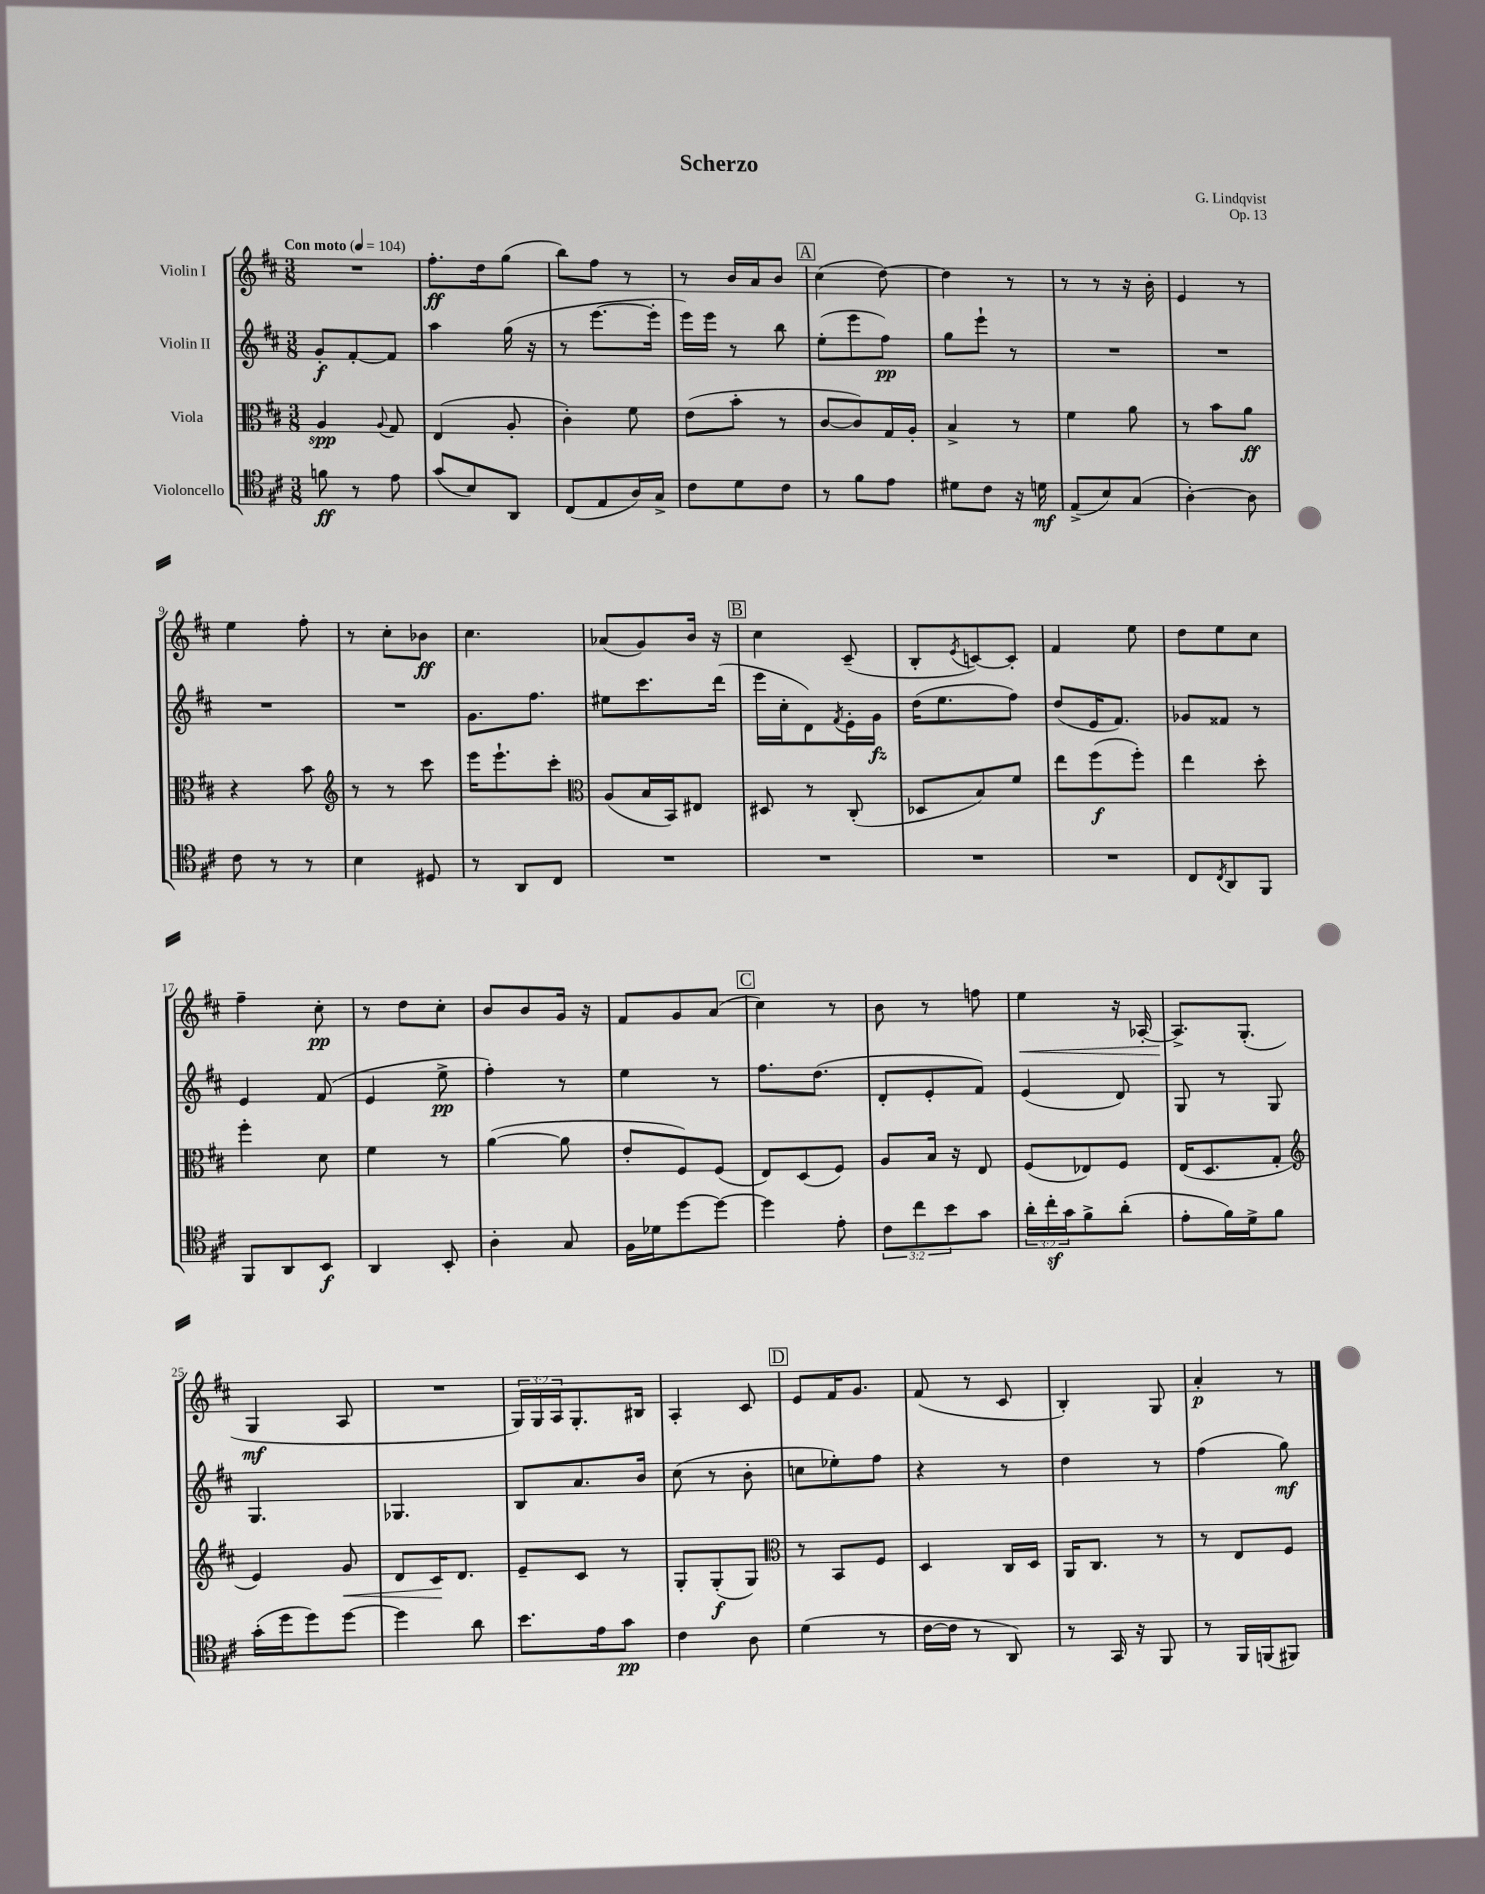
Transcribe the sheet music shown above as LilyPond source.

\header { title = "Scherzo" composer = "G. Lindqvist" opus = "Op. 13" }
<<
\new StaffGroup <<
\new Staff = "s0" \with { instrumentName = "Violin I" } {
    \clef treble \key d \major \numericTimeSignature \time 3/8 \override Staff.TupletNumber.text = #tuplet-number::calc-fraction-text \tempo "Con moto" 4 = 104
    R4. |
    fis''8.-.\ff d''16 g''8( |
    b''8) fis''8 r8 |
    r8 b'16 a'16 b'8 |
    \mark \markup { \box "A" } cis''4( d''8~) |
    d''4 r8 |
    r8 r8 r16 b'16-. |
    e'4 r8 |
    e''4 fis''8-. |
    r8 cis''8-. bes'8\ff |
    cis''4. |
    aes'8( g'8) b'16 r16 |
    \mark \markup { \box "B" } cis''4 cis'8--( |
    b8-. \acciaccatura { e'8 } c'8~) c'8-. |
    fis'4 e''8 |
    d''8 e''8 cis''8 |
    fis''4-- cis''8-.\pp |
    r8 d''8 cis''8-. |
    b'8 b'8 g'16 r16 |
    fis'8 g'8 a'8( |
    \mark \markup { \box "C" } cis''4) r8 |
    b'8 r8 f''8 |
    e''4\< r16 aes16~-. |
    aes8.->\! g8.-.( |
    g4\mf a8 |
    R4. |
    \tuplet 3/2 { g16) g16 a16 } g8.-. bis16 |
    a4-. cis'8 |
    \mark \markup { \box "D" } e'8 fis'16 g'8. |
    fis'8( r8 cis'8 |
    b4-.) g8 |
    a'4-.\p r8 \bar "|." |
}
\new Staff = "s1" \with { instrumentName = "Violin II" } {
    \clef treble \key d \major \numericTimeSignature \time 3/8
    g'8-.\f fis'8~-. fis'8 |
    a''4 g''16( r16 |
    r8 e'''8.~ e'''16-. |
    e'''16) e'''16 r8 b''8 |
    \mark \markup { \box "A" } e''8-.( e'''8 fis''8\pp) |
    g''8 e'''8-! r8 |
    R4. |
    R4. |
    R4. |
    R4. |
    g'8. fis''8. |
    eis''8 cis'''8. d'''16( |
    \mark \markup { \box "B" } e'''16 cis''16-. d'8) \acciaccatura { fis'8 } e'16-. g'16\fz |
    d''16( e''8. fis''8) |
    d''8( e'16 fis'8.) |
    ges'8 fisis'8 r8 |
    e'4 fis'8( |
    e'4 e''8->\pp |
    fis''4-.) r8 |
    e''4 r8 |
    \mark \markup { \box "C" } fis''8. d''8.( |
    d'8-. e'8-. fis'8) |
    e'4( d'8) |
    g8 r8 g8 |
    g4. |
    ges4. |
    b8 a'8. b'16 |
    cis''8( r8 b'8-. |
    \mark \markup { \box "D" } c''8 ees''8-.) fis''8 |
    r4 r8 |
    d''4 r8 |
    fis''4( g''8\mf) \bar "|." |
}
\new Staff = "s2" \with { instrumentName = "Viola" } {
    \clef alto \key d \major \numericTimeSignature \time 3/8
    a4\spp \appoggiatura { a8 } g8 |
    e4( a8-. |
    cis'4-.) fis'8 |
    e'8( b'8-. r8 |
    \mark \markup { \box "A" } cis'8~ cis'8) g16 a16-. |
    b4-> r8 |
    fis'4 a'8 |
    r8 b'8 a'8\ff |
    r4 b'8 |
    \clef treble r8 r8 cis'''8 |
    e'''16 e'''8.-! cis'''8-. |
    \clef alto a8( b16 b,16) eis8 |
    \mark \markup { \box "B" } dis8 r8 cis8-.( |
    des8 b8) fis'8 |
    e''8 fis''8\f( fis''8-.) |
    e''4 d''8-. |
    fis''4-. d'8 |
    fis'4 r8 |
    a'4~( a'8 |
    e'8-. fis8) fis8( |
    \mark \markup { \box "C" } e8) d8( fis8) |
    a8 b16 r16 e8 |
    fis8( ees8) fis8 |
    e16( d8. g8-. |
    \clef treble e'4) g'8\< |
    d'8 cis'16\! d'8. |
    e'8-- cis'8 r8 |
    g8-. g8-.\f( g8) |
    \mark \markup { \box "D" } \clef alto r8 b,8 fis8 |
    d4 cis16 d16 |
    a,16 cis8. r8 |
    r8 e8 fis8 \bar "|." |
}
\new Staff = "s3" \with { instrumentName = "Violoncello" } {
    \clef tenor \key d \major \numericTimeSignature \time 3/8 \override Staff.TupletNumber.text = #tuplet-number::calc-fraction-text
    f'8\ff r8 e'8 |
    g'8( b8) a,8 |
    cis8( e8 a16) g16-> |
    cis'8 d'8 cis'8 |
    \mark \markup { \box "A" } r8 fis'8 e'8 |
    dis'8 cis'8 r16 d'16\mf |
    e8->( b8) g8( |
    a4~-.) a8 |
    cis'8 r8 r8 |
    b4 dis8 |
    r8 a,8 cis8 |
    R4. |
    \mark \markup { \box "B" } R4. |
    R4. |
    R4. |
    cis8 \acciaccatura { cis8 } a,8 fis,8 |
    fis,8 a,8 b,8\f |
    a,4 b,8-. |
    a4-. g8 |
    fis16 des'16 d''8~ d''8~ |
    \mark \markup { \box "C" } d''4 e'8-. |
    \tuplet 3/2 { cis'8 cis''8 b'8 } g'8 |
    \tuplet 3/2 { a'16-. cis''16-.\sf g'16 } fis'8-> a'8-.( |
    e'8-. fis'16) d'16-> fis'8 |
    g'16-.( d''16 d''8) d''8~ |
    d''4 a'8 |
    b'8. e'16 g'8\pp |
    cis'4 a8 |
    \mark \markup { \box "D" } d'4( r8 |
    cis'16~ cis'16 r8 a,8) |
    r8 g,16 r16 fis,8 |
    r8 fis,16 f,16( fis,8) \bar "|." |
}
>>
>>
